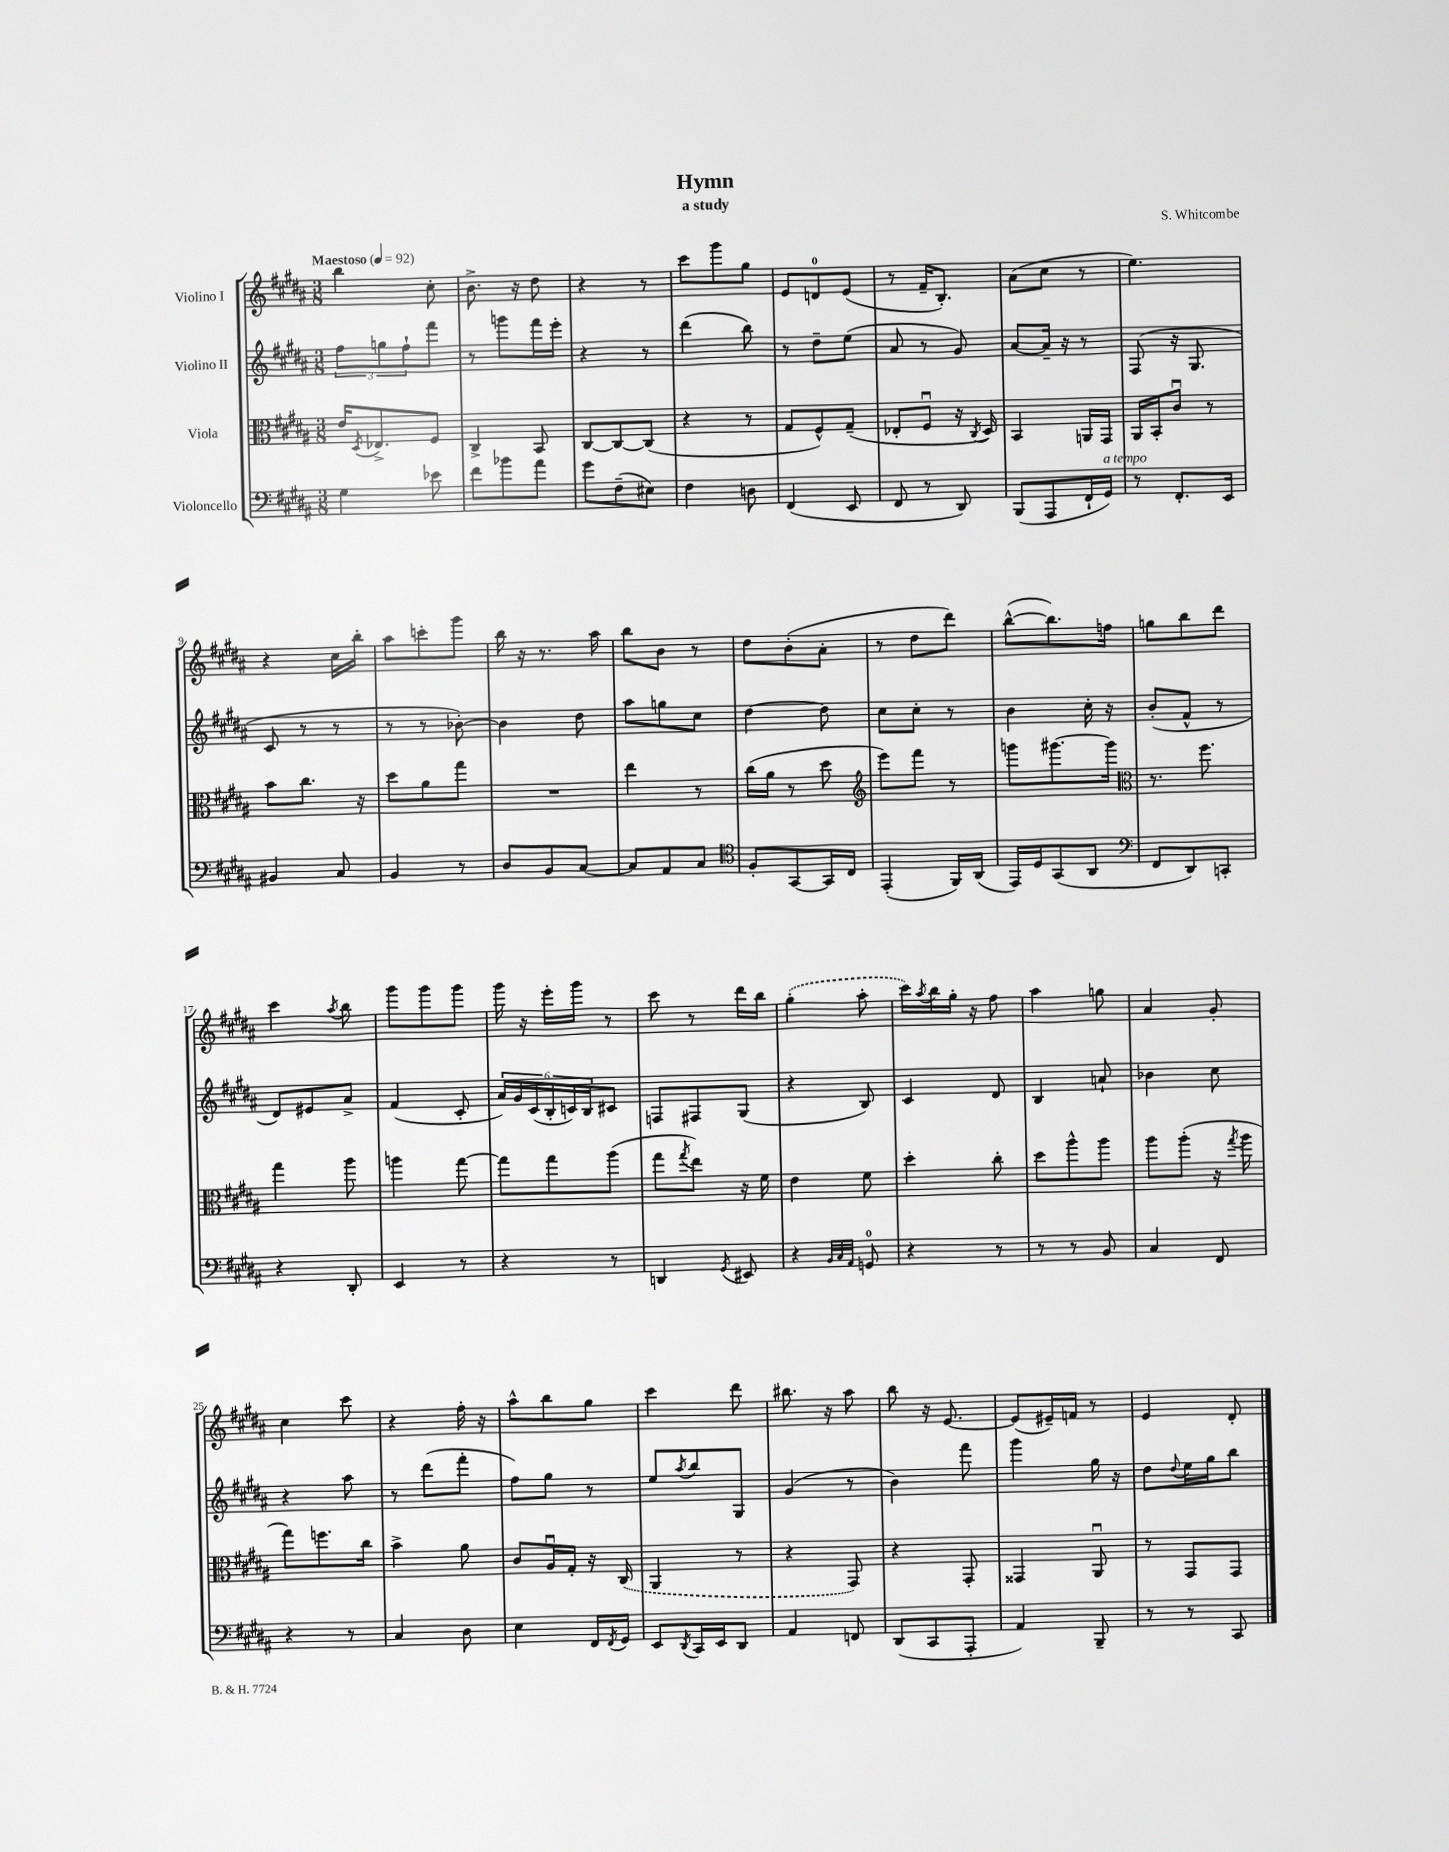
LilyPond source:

\header { title = "Hymn" composer = "S. Whitcombe" subtitle = "a study" }
<<
\new StaffGroup <<
\new Staff = "s0" \with { instrumentName = "Violino I" } {
    \clef treble \key b \major \numericTimeSignature \time 3/8 \tempo "Maestoso" 4 = 92
    b''4 cis''8-. |
    b'8.-> r16 dis''8 |
    r4 r8 |
    cis'''8 gis'''8 gis''8 |
    e'8 d'8-0 e'8( |
    r8 fis'16-- b8.-.) |
    ais'8( cis''8 r8 |
    e''4.) |
    r4 cis''16 b''16-. |
    ais''8 c'''8-. gis'''8 |
    b''16 r16 r8. ais''16 |
    b''8 b'8 r8 |
    dis''8 b'8-.( ais'8-. |
    r8 dis''8 dis'''8) |
    b''8~-^( b''8.) f''16 |
    g''8 b''8 dis'''8 |
    cis'''4 \acciaccatura { ais''8 } b''8 |
    gis'''8 gis'''8 gis'''8 |
    gis'''16 r16 e'''16-. gis'''16 r8 |
    cis'''8 r8 dis'''16 b''16 |
    \once \slurDashed gis''4-.( ais''8-. |
    cis'''16) \acciaccatura { ais''8 } b''16 gis''16-. r16 fis''8 |
    ais''4 g''8 |
    ais'4 gis'8-. |
    cis''4 cis'''8 |
    r4 fis''16-. r16 |
    ais''8-^ b''8 gis''8 |
    cis'''4 dis'''8 |
    bis''8. r16 ais''8 |
    b''8 r16 e'8.~ |
    e'8( eis'16--) f'16 r8 |
    e'4 dis'8-. \bar "|." |
}
\new Staff = "s1" \with { instrumentName = "Violino II" } {
    \clef treble \key b \major \numericTimeSignature \time 3/8
    \tuplet 3/2 { fis''8 g''8 fis''8-! } fis'''8 |
    r8 g'''8 fis'''16 e'''16-. |
    r4 r8 |
    dis'''4( b''8) |
    r8 dis''8-- e''8( |
    ais'8 r8 gis'8) |
    ais'8~ ais'16-- r16 r8 |
    fis8( r16 gis8. |
    cis'8 r8 r8 |
    r8 r8 bes'8~-.) |
    bes'4 dis''8 |
    ais''8 g''8 cis''8 |
    dis''4~ dis''8 |
    cis''8 cis''8-. r8 |
    b'4 cis''16-. r16 |
    b'8-.( fis'8-^ r8 |
    dis'8) eis'8 ais'8-> |
    fis'4( cis'8-. |
    \tuplet 6/4 { ais'16) gis'16 cis'16( b16-. c'16) b16 } cis'8 |
    f8 fis8 gis8( |
    r4 b8) |
    cis'4 dis'8 |
    b4 a'8-! |
    bes'4 cis''8 |
    r4 ais''8 |
    r8 dis'''8( fis'''8-. |
    fis''8) gis''8 r8 |
    e''8 \acciaccatura { ais''8 } b''8 gis8 |
    gis'4( r8 |
    b'4) fis'''8 |
    gis'''4 gis''16 r16 |
    dis''8 \appoggiatura { dis''8 } e''16 gis''16 b''8 \bar "|." |
}
\new Staff = "s2" \with { instrumentName = "Viola" } {
    \clef alto \key b \major \numericTimeSignature \time 3/8
    e'16 \acciaccatura { dis8 } ees8.-> fis8 |
    cis4-> b,8 |
    cis8~ cis8~ cis8( |
    r4 r8 |
    gis8 fis8-^) gis8--( |
    ees8-. fis8\downbow r16 \acciaccatura { cis8 } dis16) |
    b,4 a,16 gis,16 |
    ais,16 b,16-. cis'8\downbow r8 |
    b'8 cis''8. r16 |
    dis''8 ais'8 gis''8 |
    R4. |
    e''4 r8 |
    cis''16( ais'16 r8 dis''8 |
    \clef treble e'''8) fis'''8 r8 |
    g'''8 gis'''8.~ gis'''16 |
    \clef alto r8. fis''8. |
    gis''4 ais''8 |
    a''4 gis''8~ |
    gis''8 gis''8 ais''8( |
    gis''8 \acciaccatura { gis''8 } e''8) r16 fis'16 |
    e'4 fis'8 |
    dis''4-. cis''8-. |
    dis''8 ais''8-^ ais''8 |
    ais''8 ais''8-.( r16 \acciaccatura { gis''8 } ais''16 |
    gis''8) f''8. cis''16 |
    b'4-> ais'8 |
    cis'8 ais16\downbow gis16-. r16 \once \slurDashed cis16( |
    ais,4 r8 |
    r4 gis,8) |
    r4 gis,8-. |
    gisis,4 ais,8\downbow |
    r8 gis,8 gis,8 \bar "|." |
}
\new Staff = "s3" \with { instrumentName = "Violoncello" } {
    \clef bass \key b \major \numericTimeSignature \time 3/8
    gis4 ees'8 |
    fis'8 bes'8 ais'8 |
    gis'8 fis8--( eis8) |
    fis4 d8 |
    fis,4( e,8 |
    fis,8 r8 dis,8) |
    b,,8( ais,,8 fis,16-! gis,16^\markup { \italic "a tempo" }) |
    r8 fis,8.-. e,16 |
    bis,4 cis8 |
    b,4 r8 |
    dis8 b,8 cis8~ |
    cis8 ais,8 cis8 |
    \clef tenor fis8-. gis,8~ gis,16 cis16 |
    e,4-.( fis,16) ais,16( |
    e,16) dis16 gis,8( ais,8 |
    \clef bass fis,8 dis,8) c,8-. |
    r4 dis,8-. |
    e,4 r8 |
    r4 r8 |
    d,4 \acciaccatura { gis,8 } eis,8 |
    r4 \grace { b,32 cis32 ais,32 } g,8-0 |
    r4 r8 |
    r8 r8 b,8 |
    cis4 fis,8 |
    r4 r8 |
    cis4 dis8 |
    e4 fis,16 \acciaccatura { fis,8 } gis,16 |
    e,8 \acciaccatura { dis,8 } cis,16 e,16 dis,8 |
    ais,4 f,8 |
    dis,8( cis,8 ais,,8-. |
    ais,4) b,,8-- |
    r8 r8 cis,8 \bar "|." |
}
>>
>>
